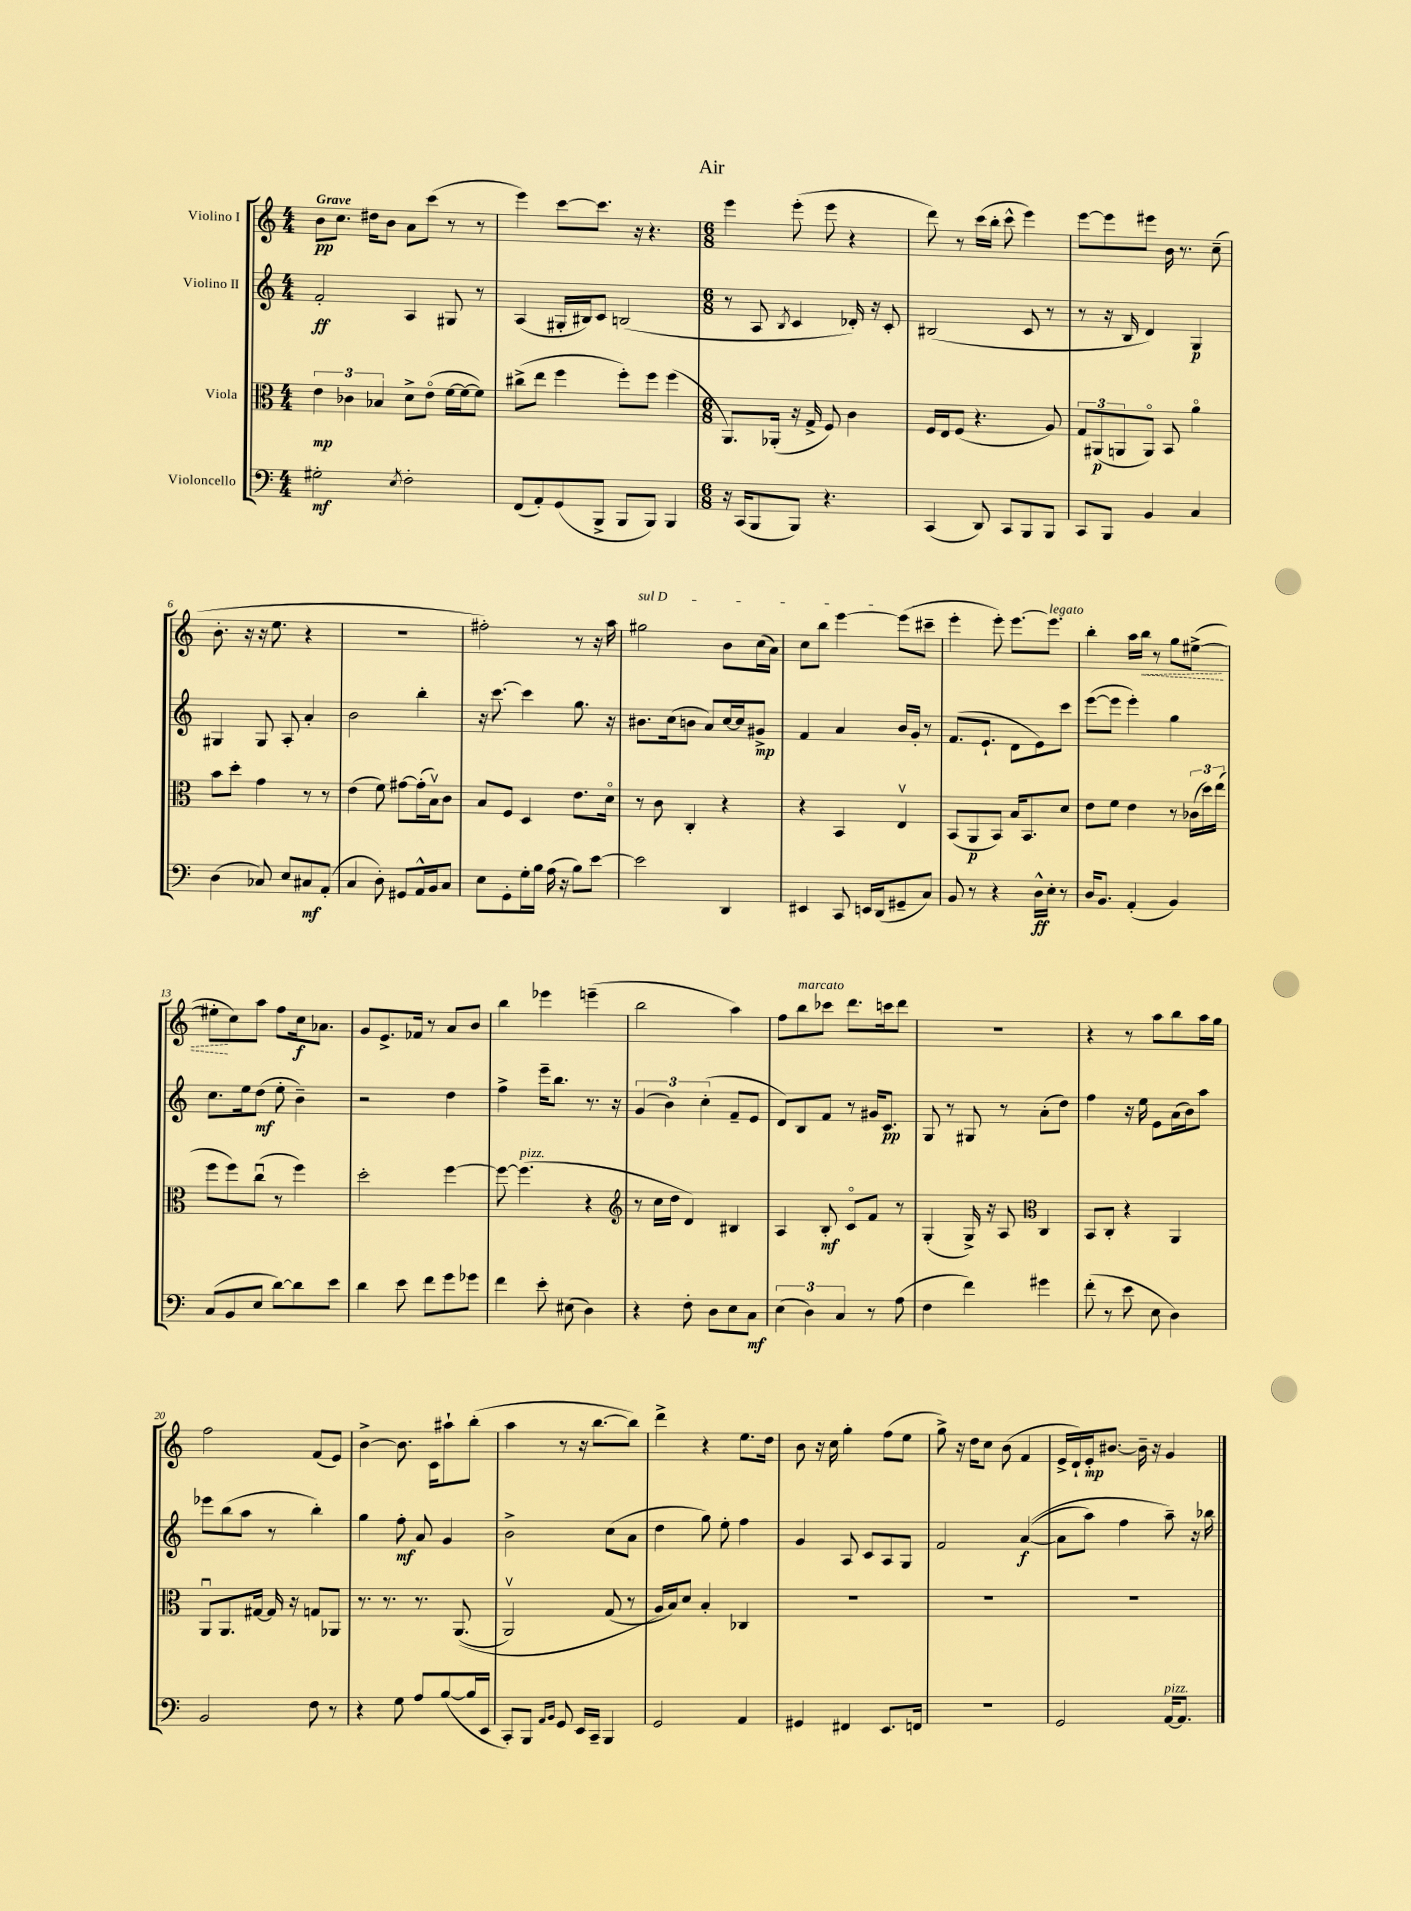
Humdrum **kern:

**kern	**dynam	**kern	**dynam	**kern	**dynam	**kern	**dynam
*part4	*part4	*part3	*part3	*part2	*part2	*part1	*part1
*staff4	*staff4	*staff3	*staff3	*staff2	*staff2	*staff1	*staff1
*I"Violoncello	*	*I"Viola	*	*I"Violino II	*	*I"Violino I	*
*clefF4	*	*clefC3	*	*clefG2	*	*clefG2	*
*k[]	*	*k[]	*	*k[]	*	*k[]	*
*M4/4	*	*M4/4	*	*M4/4	*	*M4/4	*
=1	=1	=1	=1	=1	=1	=1	=1
!	!	!	!	!	!	!LO:TX:a:B:t=Grave	!
2G#X'\	mf	6e\	mp	2f'/	ff	8b\L	pp
.	.	.	.	.	.	8.cc\J	.
.	.	6c-X\	.	.	.	.	.
.	.	.	.	.	.	16dd#X\KL	.
.	.	6B-X/	.	.	.	.	.
.	.	.	.	.	.	8b\J	.
8qE/	.	.	.	.	.	.	.
2F'\	.	8d^\L	.	4A/	.	8a\L	.
.	.	(8e\J	.	.	.	(8ccc\J	.
.	.	[16f\LL	.	8G#X/	.	8r	.
.	.	16f\J_	.	.	.	.	.
.	.	8f\J])	.	8r	.	8r	.
=2	=2	=2	=2	=2	=2	=2	=2
(8FF/L	.	(8cc#X^\L	.	(4A/	.	4eee\)	.
8AA'/)	.	8ee\J	.	.	.	.	.
(8GG/	.	4ff\	.	16G#X'/LL	.	[8ccc\L	.
.	.	.	.	16B#X/J)	.	.	.
8BBB^/J	.	.	.	8c/J	.	8.ccc\J]	.
8BBB/L	.	8ff'\L)	.	(2Bn/	.	.	.
.	.	.	.	.	.	16r	.
8BBB/J)	.	8ff\J	.	.	.	4.r	.
4BBB/	.	(4ff\	.	.	.	.	.
=3	=3	=3	=3	=3	=3	=3	=3
*M6/8	*	*M6/8	*	*M6/8	*	*M6/8	*
16r	.	8.AA/L)	.	8r	.	4eee\	.
(16CC/KL	.	.	.	.	.	.	.
8BBB/	.	.	.	8A/	.	.	.
.	.	(16AA-X'/Jk	.	.	.	.	.
.	.	.	.	8qB/	.	.	.
8BBB/J)	.	16r	.	4c/	.	(8eee'\	.
.	.	16G^/	.	.	.	.	.
4.r	.	8F/)	.	.	.	8eee\	.
.	.	4c\	.	16d-X'/)	.	4r	.
.	.	.	.	16r	.	.	.
.	.	.	.	8c'/	.	.	.
=4	=4	=4	=4	=4	=4	=4	=4
(4CC/	.	16F/LL	.	(2B#X/	.	8ddd\)	.
.	.	16E/J	.	.	.	.	.
.	.	(8F/J	.	.	.	8r	.
8DD/)	.	4.r	.	.	.	(16ccc\LL	.
.	.	.	.	.	.	16bb'\JJ	.
8CC/L	.	.	.	.	.	8ccc^^\	.
8BBB/	.	.	.	8c/	.	4eee\)	.
8BBB/J	.	8A/)	.	8r	.	.	.
=5	=5	=5	=5	=5	=5	=5	=5
8CC/L	.	12G/L	.	8r	.	[8eee\L	.
.	.	(12AA#X/	p	.	.	.	.
8BBB/J	.	.	.	16r	.	8eee\]	.
.	.	12AAn/	.	.	.	.	.
.	.	.	.	16B/	.	.	.
4BB/	.	8AA/J)	.	4d/)	.	8eee#X\J	.
.	.	8BB/	.	.	.	16b\	.
.	.	.	.	.	.	8.r	.
4C/	.	4a\	.	4G/	p	.	.
.	.	.	.	.	.	(8cc~\	.
!!LO:LB:g=z
=6	=6	=6	=6	=6	=6	=6	=6
(4D\	.	8b\L	.	4G#X/	.	8.b'\	.
.	.	8dd'\J	.	.	.	.	.
.	.	.	.	.	.	16r	.
8C-X/)	.	4g\	.	8G#/	.	16r	.
.	.	.	.	.	.	8.ee\	.
8E/L	.	.	.	8A'/	.	.	.
8C#X/	mf	8r	.	4a'/	.	4r	.
(8AA'/J	.	8r	.	.	.	.	.
=7	=7	=7	=7	=7	=7	=7	=7
4C/	.	(4e\	.	2b\	.	2.r	.
8D'\)	.	8f\)	.	.	.	.	.
8GG#X/L	.	[8g#X\L	.	.	.	.	.
16AA^^/L	.	(16g#'\L]	.	4bb'\	.	.	.
16BB/J	.	16Bv\J)	.	.	.	.	.
8C/J	.	8c\J	.	.	.	.	.
=8	=8	=8	=8	=8	=8	=8	=8
8E\L	.	8B/L	.	16r	.	2ff#X'\)	.
.	.	.	.	[8.ccc\	.	.	.
8GG'\	.	8F/J	.	.	.	.	.
16G'\L	.	4D/	.	4ccc\]	.	.	.
16B\JJ	.	.	.	.	.	.	.
(16A\	.	.	.	.	.	.	.
16r	.	.	.	.	.	.	.
8B\L)	.	8.e\L	.	8.gg\	.	8r	.
[8e\J	.	.	.	.	.	16r	.
.	.	16d\Jk	.	16r	.	16aa\	.
=9	=9	=9	=9	=9	=9	=9	=9
!	!	!	!	!	!	!LO:TX:a:i:t=sul D	!
2e\]	.	8r	.	8.b#X\L	.	2gg#X\	.
.	.	8c\	.	.	.	.	.
.	.	.	.	(16cc\k	.	.	.
.	.	4C'/	.	8bn\J	.	.	.
.	.	.	.	8a/L)	.	.	.
4DD/	.	4r	.	[16cc/L	.	8b\L	.
.	.	.	.	16cc/J]	.	.	.
.	.	.	.	8g#X^/J	mp	(16cc\L	.
.	.	.	.	.	.	16a\JJ)	.
=10	=10	=10	=10	=10	=10	=10	=10
4EE#X/	.	4r	.	4f/	.	8cc\L	.
.	.	.	.	.	.	8bb\J	.
8CC/	.	4BB/	.	4a/	.	[4eee\	.
16EEn/LL	.	.	.	.	.	.	.
(16DD/J	.	.	.	.	.	.	.
8GG#X~/	.	4Ev/	.	16b/LL	.	(8eee\L]	.
.	.	.	.	16g'/JJ	.	.	.
8C/J)	.	.	.	8r	.	8ccc#X~\J	.
=11	=11	=11	=11	=11	=11	=11	=11
8BB/	.	(8BB/L	.	(8.f/L	.	4eee'\	.
8r	.	8AA/	p	.	.	.	.
.	.	.	.	8.e`/J	.	.	.
4r	.	8BB/J)	.	.	.	8eee'\)	.
.	.	16B/KL	.	8d\L	.	[8.eee\L	.
.	.	8.BB/	.	.	.	.	.
16D^^\LL	ff	.	.	8e\)	.	.	.
!	!	!	!	!	!	!LO:TX:a:i:t=legato	!
16E'\JJ	.	.	.	.	.	8.eee\J]	.
8r	.	8d/J	.	8ccc\J	.	.	.
=12	=12	=12	=12	=12	=12	=12	=12
16D/KL	.	8e\L	.	([8eee\L	.	4bb'\	.
8.BB/J	.	.	.	.	.	.	.
.	.	8f\J	.	8eee\J]	.	.	.
(4AA'/	.	4e\	.	4eee'\)	.	16aa\LL	.
!	!	!	!	!	!	!	!LO:HP:b
.	.	.	.	.	.	16bb\JJ	<
.	.	.	.	.	.	8r	.
4BB/)	.	8r	.	4gg\	.	8gg\L	.
.	.	(24c-X\LL	.	.	.	([8ee#X^\J	.
.	.	24dd\)	.	.	.	.	.
.	.	(24ee\JJ	.	.	.	.	.
!!LO:LB:g=z
=13	=13	=13	=13	=13	=13	=13	=13
(8C/L	.	8ff\L	.	8.cc\L	.	8ee#X'\L]	.
8BB/	.	8ff\)	.	.	.	8cc\)	[
.	.	.	.	16ee\k	.	.	.
8E/J	.	(8ccu\J	.	(8dd\J	mf	8aa\J	.
[8d\L)	.	8r	.	8ee'\	.	8ff\L	.
8d\]	.	4ff\)	.	4b~\)	.	16cc\k	f
.	.	.	.	.	.	8.a-X\J	.
8e\J	.	.	.	.	.	.	.
=14	=14	=14	=14	=14	=14	=14	=14
4d\	.	2dd'\	.	2r	.	8g/L	.
.	.	.	.	.	.	8.e^/	.
8e\	.	.	.	.	.	.	.
.	.	.	.	.	.	16f-X/Jk	.
8f\L	.	.	.	.	.	8r	.
8g\	.	[4ff\	.	4dd\	.	8a/L	.
8g-X\J	.	.	.	.	.	8b/J	.
=15	=15	=15	=15	=15	=15	=15	=15
4f\	.	8ff\_	.	4ff^\	.	4bb\	.
!	!	!LO:TX:a:i:t=pizz.	!	!	!	!	!
.	.	(4.ff\]	.	.	.	.	.
8e'\	.	.	.	16eee~\KL	.	4eee-X\	.
.	.	.	.	8.bb\J	.	.	.
(8E#X\	.	.	.	.	.	.	.
4D\)	.	4r	.	8.r	.	(4eeen~\	.
.	.	.	.	16r	.	.	.
=16	=16	=16	=16	=16	=16	=16	=16
*	*	*clefG2	*	*	*	*	*
4r	.	8r	.	(6g/	.	2bb\	.
.	.	16cc\LL	.	.	.	.	.
.	.	.	.	6b\)	.	.	.
.	.	16dd\JJ	.	.	.	.	.
8F'\	.	4d/)	.	.	.	.	.
.	.	.	.	(6cc'\	.	.	.
8D\L	.	.	.	.	.	.	.
8E\	.	4B#X/	.	8f~/L	.	4aa\)	.
8C\J	mf	.	.	8e/J	.	.	.
=17	=17	=17	=17	=17	=17	=17	=17
(6E\	.	4A/	.	8d/L)	.	8ff\L	.
!	!	!	!	!	!	!LO:TX:a:i:t=marcato	!
.	.	.	.	8B/	.	8bb\	.
6D\)	.	.	.	.	.	.	.
.	.	8B'/	mf	8f/J	.	8ccc-X\J	.
6C/	.	.	.	.	.	.	.
.	.	8c/L	.	8r	.	8.ddd\L	.
8r	.	8f/J	.	16g#X/KL	.	.	.
.	.	.	.	8.c/J	pp	16cccn\k	.
(8A\	.	8r	.	.	.	8ddd\J	.
=18	=18	=18	=18	=18	=18	=18	=18
4F\	.	(4G'/	.	8G/	.	2.r	.
.	.	.	.	8r	.	.	.
4f\)	.	16G^/)	.	8G#X/	.	.	.
.	.	16r	.	.	.	.	.
.	.	8A/	.	8r	.	.	.
*	*	*clefC3	*	*	*	*	*
4g#X\	.	4C/	.	(8a'\L	.	.	.
.	.	.	.	8dd\J)	.	.	.
=19	=19	=19	=19	=19	=19	=19	=19
(8f'\	.	8BB/L	.	4ff\	.	4r	.
8r	.	8C'/J	.	.	.	.	.
8e\	.	4r	.	16r	.	8r	.
.	.	.	.	16ee\	.	.	.
8E\	.	.	.	8e\L	.	8aa\L	.
4D\)	.	4AA/	.	(16a\L	.	8bb\	.
.	.	.	.	16b\J)	.	.	.
.	.	.	.	8aa\J	.	16aa\L	.
.	.	.	.	.	.	16gg\JJ	.
!!LO:LB:g=z
=20	=20	=20	=20	=20	=20	=20	=20
2BB/	.	8AAu/L	.	8eee-X\L	.	2ff\	.
.	.	8.AA/	.	(8bb\	.	.	.
.	.	.	.	8aa\J	.	.	.
.	.	[16G#X/Jk	.	.	.	.	.
.	.	16G#/]	.	8r	.	.	.
.	.	16r	.	.	.	.	.
8F\	.	8Gn/L	.	4bb'\)	.	(8f/L	.
8r	.	8AA-X/J	.	.	.	8e/J)	.
=21	=21	=21	=21	=21	=21	=21	=21
4r	.	8.r	.	4gg\	.	[4b^\	.
.	.	8.r	.	.	.	.	.
8G\	.	.	.	8ff'\	mf	8.b\]	.
8A/L	.	8.r	.	8a/	.	.	.
.	.	.	.	.	.	16c\KL	.
([8B/	.	.	.	4g/	.	8aa#X`\	.
.	.	((8.AA/	.	.	.	.	.
16B/L]	.	.	.	.	.	(8bb'\J	.
16EE/JJ	.	.	.	.	.	.	.
=22	=22	=22	=22	=22	=22	=22	=22
8CC'/L)	.	2AAv/)	.	2b^\	.	4aa\	.
8BBB/J	.	.	.	.	.	.	.
16qqAA/LL	.	.	.	.	.	.	.
16qqBB/JJ	.	.	.	.	.	.	.
8GG/	.	.	.	.	.	8r	.
16EE/LL	.	.	.	.	.	16r	.
16CC~/JJ	.	.	.	.	.	[8.bb\L	.
4BBB/	.	(8G/	.	(8cc\L	.	.	.
.	.	8r	.	8a\J	.	8bb\J])	.
=23	=23	=23	=23	=23	=23	=23	=23
2GG/	.	16A/LL)	.	4dd\	.	4ddd^\	.
.	.	16B/J)	.	.	.	.	.
.	.	8d/J	.	.	.	.	.
.	.	4B'/	.	8gg\)	.	4r	.
.	.	.	.	8ee'\	.	.	.
4AA/	.	4C-X/	.	4ff\	.	8.ee\L	.
.	.	.	.	.	.	16dd\Jk	.
=24	=24	=24	=24	=24	=24	=24	=24
4GG#X/	.	2.r	.	4g/	.	8b\	.
.	.	.	.	.	.	16r	.
.	.	.	.	.	.	16cc\	.
4FF#X/	.	.	.	8A/	.	4gg'\	.
.	.	.	.	8c/L	.	.	.
8.EE/L	.	.	.	8A/	.	(8ff\L	.
.	.	.	.	8G/J	.	8ee\J	.
16FFn/Jk	.	.	.	.	.	.	.
=25	=25	=25	=25	=25	=25	=25	=25
2.r	.	2.r	.	2f/	.	8gg^\)	.
.	.	.	.	.	.	16r	.
.	.	.	.	.	.	16dd\KL	.
.	.	.	.	.	.	8cc\J	.
.	.	.	.	.	.	(8b\	.
.	.	.	.	(([4a/	f	4f/	.
=26	=26	=26	=26	=26	=26	=26	=26
2GG/	.	2.r	.	8a\L]	.	16e^/LL	.
.	.	.	.	.	.	16d`/)	.
.	.	.	.	8aa\J)	.	16e'/J	mp
.	.	.	.	.	.	[8.b#X/J	.
.	.	.	.	4ff\	.	.	.
.	.	.	.	.	.	16b#~\]	.
.	.	.	.	.	.	16r	.
!LO:TX:a:i:t=pizz.	!	!	!	!	!	!	!
[16AA/KL	.	.	.	8aa~\)	.	4g/	.
8.AA/J]	.	.	.	.	.	.	.
.	.	.	.	16r	.	.	.
.	.	.	.	16bb-X\	.	.	.
==	==	==	==	==	==	==	==
*-	*-	*-	*-	*-	*-	*-	*-
